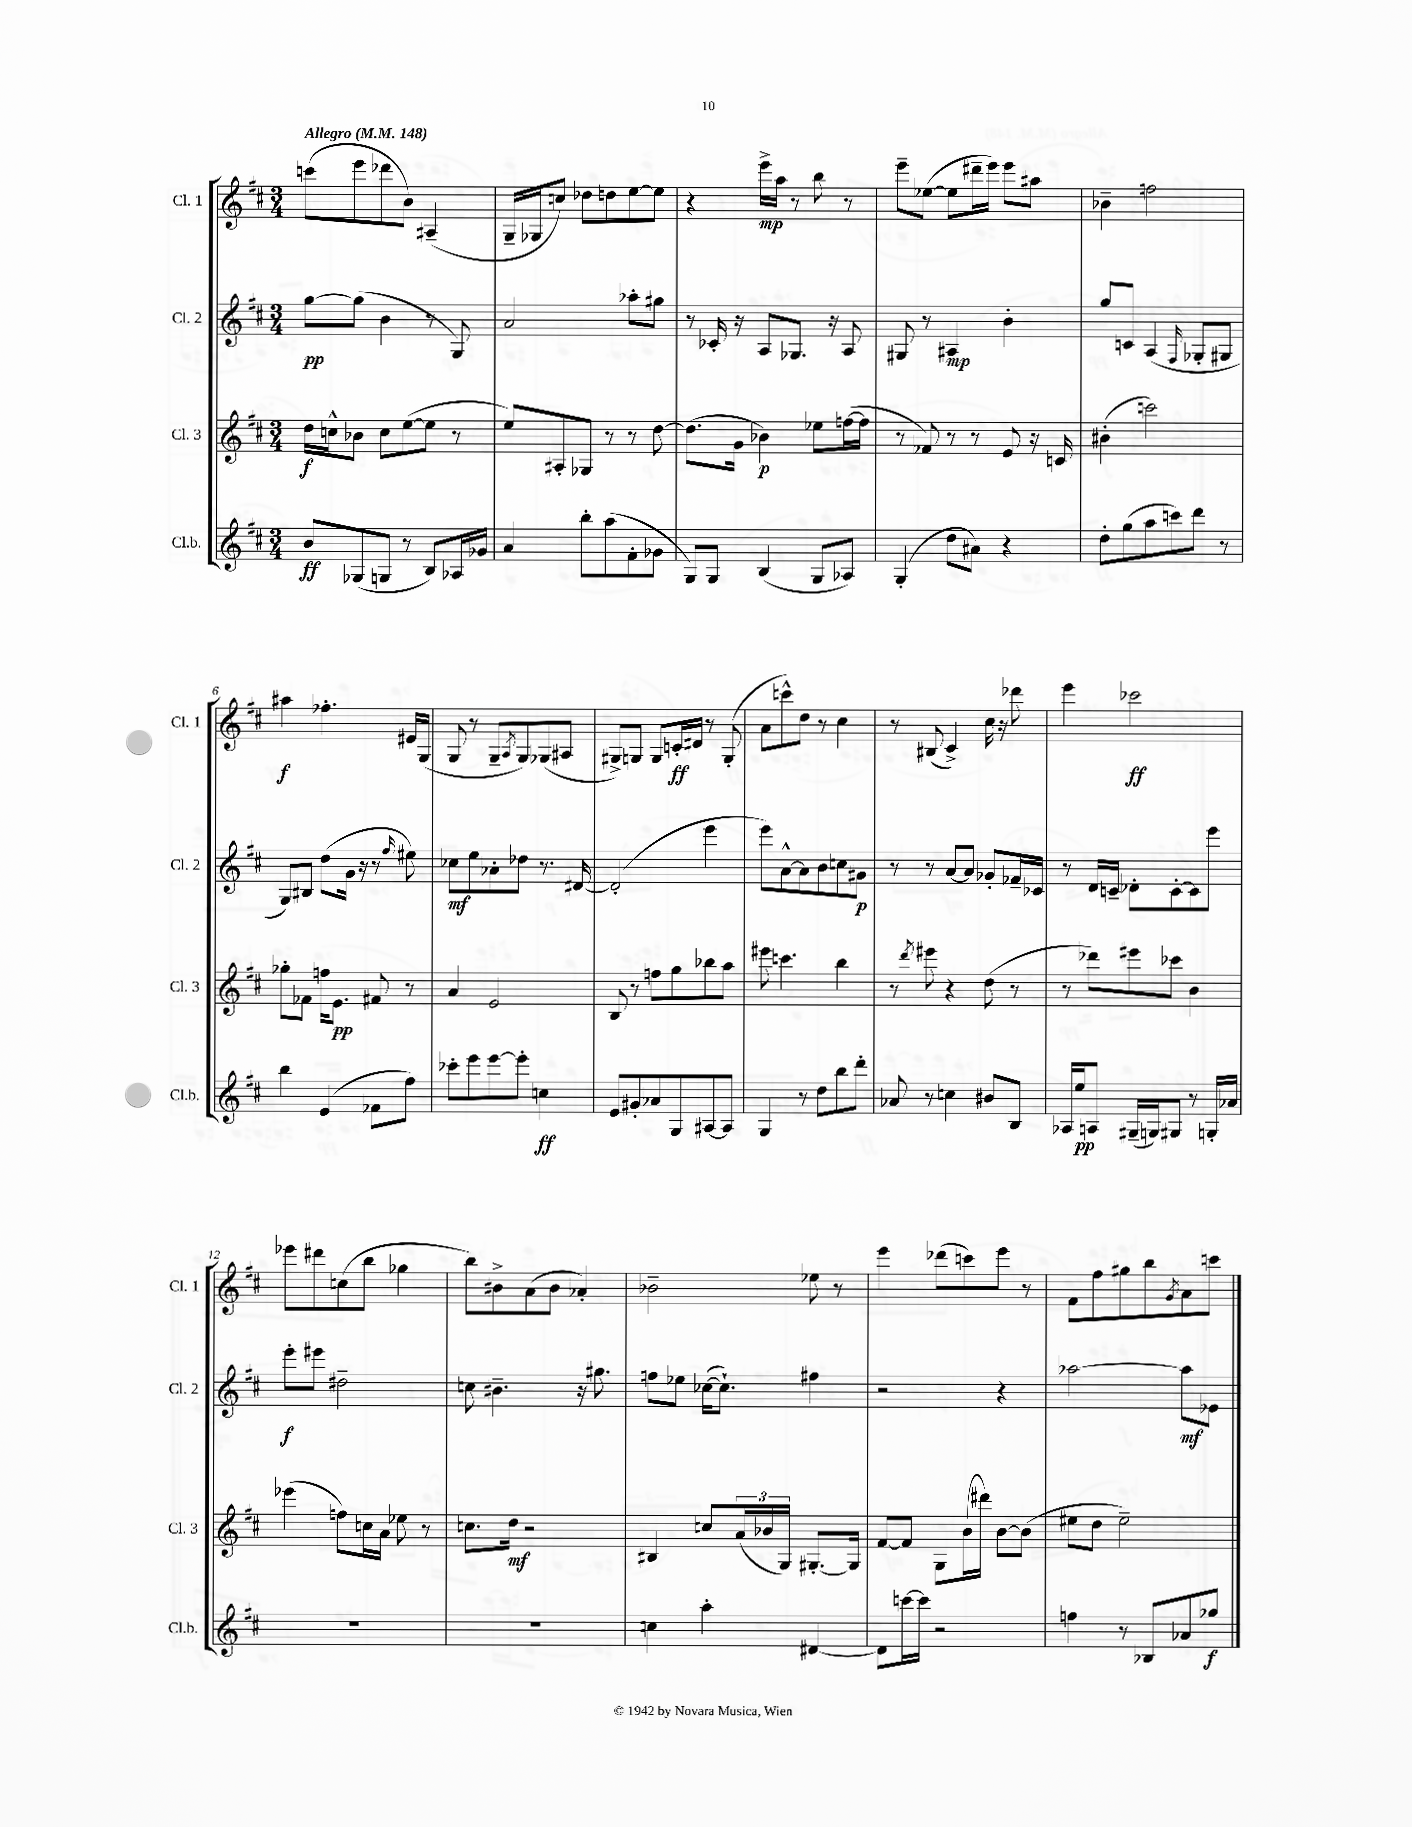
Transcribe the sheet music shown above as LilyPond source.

<<
\new StaffGroup <<
\new Staff = "s0" \with { instrumentName = "Cl. 1" shortInstrumentName = "Cl. 1" } {
    \clef treble \key d \major \numericTimeSignature \time 3/4 \tempo "Allegro" 4 = 148
    c'''8( e'''8 des'''8 b'8) ais4--( |
    g16-- ges16 c''8) des''8 d''8 e''8~ e''8 |
    r4 e'''16->\mp a''16 r8 b''8 r8 |
    e'''8-- ees''8~( ees''8 dis'''16-- e'''16) e'''8 ais''8 |
    bes'4-- f''2 |
    ais''4\f fes''4.-. eis'16 g16( |
    g8 r8 g8-- \acciaccatura { a8 } g8) ges8( ais8 |
    gis8->) g8 g8 c'16-.\ff dis'16 r8 g8-.( |
    a'8 c'''8-^) d''8 r8 cis''4 |
    r8 bis8( cis'4->) cis''16 r16 des'''8 |
    e'''4 ces'''2\ff |
    ees'''8 dis'''8 c''8( b''8 ges''4 |
    b''8) bis'8-> a'8( bis'8 aes'4-.) |
    bes'2-- ees''8 r8 |
    e'''4 des'''8( c'''8) e'''8 r8 |
    fis'8 fis''8 gis''8 b''8 \acciaccatura { g'8 } a'8 c'''8 \bar "|." |
}
\new Staff = "s1" \with { instrumentName = "Cl. 2" shortInstrumentName = "Cl. 2" } {
    \clef treble \key d \major \numericTimeSignature \time 3/4
    g''8~\pp g''8( b'4 r8 g8) |
    a'2 aes''8-. gis''8 |
    r8 ces'16-. r16 a8 ges8. r16 a8 |
    gis8 r8 ais4\mp b'4-. |
    g''8 c'8 a4( \grace { fis16 } ges8-. gis8 |
    g8) bis8 d''8( g'16 r16 r8 \grace { fis''16 } eis''8) |
    ces''8\mf e''8 aes'8-. des''8 r8. dis'16~ |
    dis'2-.( e'''4 |
    e'''8) a'8~-^ a'8 b'8 c''8 gis'8\p |
    r8 r8 a'8~ a'8 ges'8-. fes'16-- ces'16 |
    r8 d'16 c'16-- des'8-. c'8~-. c'8 e'''8 |
    e'''8-.\f eis'''8 dis''2-- |
    c''8 bis'4.-- r16 gis''8. |
    f''8 ees''8 ces''16~( ces''8.-!) fis''4 |
    r2 r4 |
    aes''2~ aes''8\mf ees'8 \bar "|." |
}
\new Staff = "s2" \with { instrumentName = "Cl. 3" shortInstrumentName = "Cl. 3" } {
    \clef treble \key d \major \numericTimeSignature \time 3/4
    d''16\f c''16-^ bes'8 c''8 e''8~( e''8 r8 |
    e''8) ais8-. ges8 r8 r8 d''8~ |
    d''8.( g'16 bes'4\p) ees''8 f''16~( f''16 |
    r8 fes'8) r8 r8 e'8 r16 c'16 |
    bis'4-.( c'''2) |
    ges''8-. fes'8 f''16 e'8.\pp fis'8 r8 |
    a'4 e'2 |
    b8 r8 f''8 g''8 bes''8 a''8 |
    eis'''8 c'''4. b''4 |
    r8 \acciaccatura { d'''8 } eis'''8 r4 d''8( r8 |
    r8 des'''8) eis'''8 ces'''8 b'4 |
    ees'''4( f''8) c''16 a'16 ees''8 r8 |
    c''8. d''16\mf r2 |
    bis4 c''8 \tuplet 3/2 { a'16( bes'16 g16) } gis8.~-. gis16 |
    fis'8~ fis'8 g8 b'16( dis'''16) b'8~ b'8( |
    eis''8 d''8 eis''2--) \bar "|." |
}
\new Staff = "s3" \with { instrumentName = "Cl.b." shortInstrumentName = "Cl.b." } {
    \clef treble \key d \major \numericTimeSignature \time 3/4
    b'8\ff ges8( g8 r8 b8) aes16 ges'16 |
    a'4 b''8-. a''8( fis'8-. ges'8 |
    g8) g8 b4( g8 aes8) |
    g4-.( d''8 ais'8) r4 |
    d''8-. g''8( a''8 c'''8) d'''8 r8 |
    b''4 e'4( fes'8 fis''8) |
    ces'''8-. e'''8 e'''8~ e'''8-. c''4\ff |
    e'8 gis'8-. aes'8 g8 ais8~ ais8 |
    g4 r8 d''8 b''8 d'''8-. |
    aes'8 r8 c''4 bis'8 b8 |
    aes16 e''16\pp a8 gis16--( g16) gis8 r8 g16-. aes'16 |
    R2. |
    R2. |
    c''4 a''4-. dis'4~ |
    dis'8 c'''16~ c'''16 r2 |
    f''4 r8 bes8 aes'8 ges''8\f \bar "|." |
}
>>
>>
